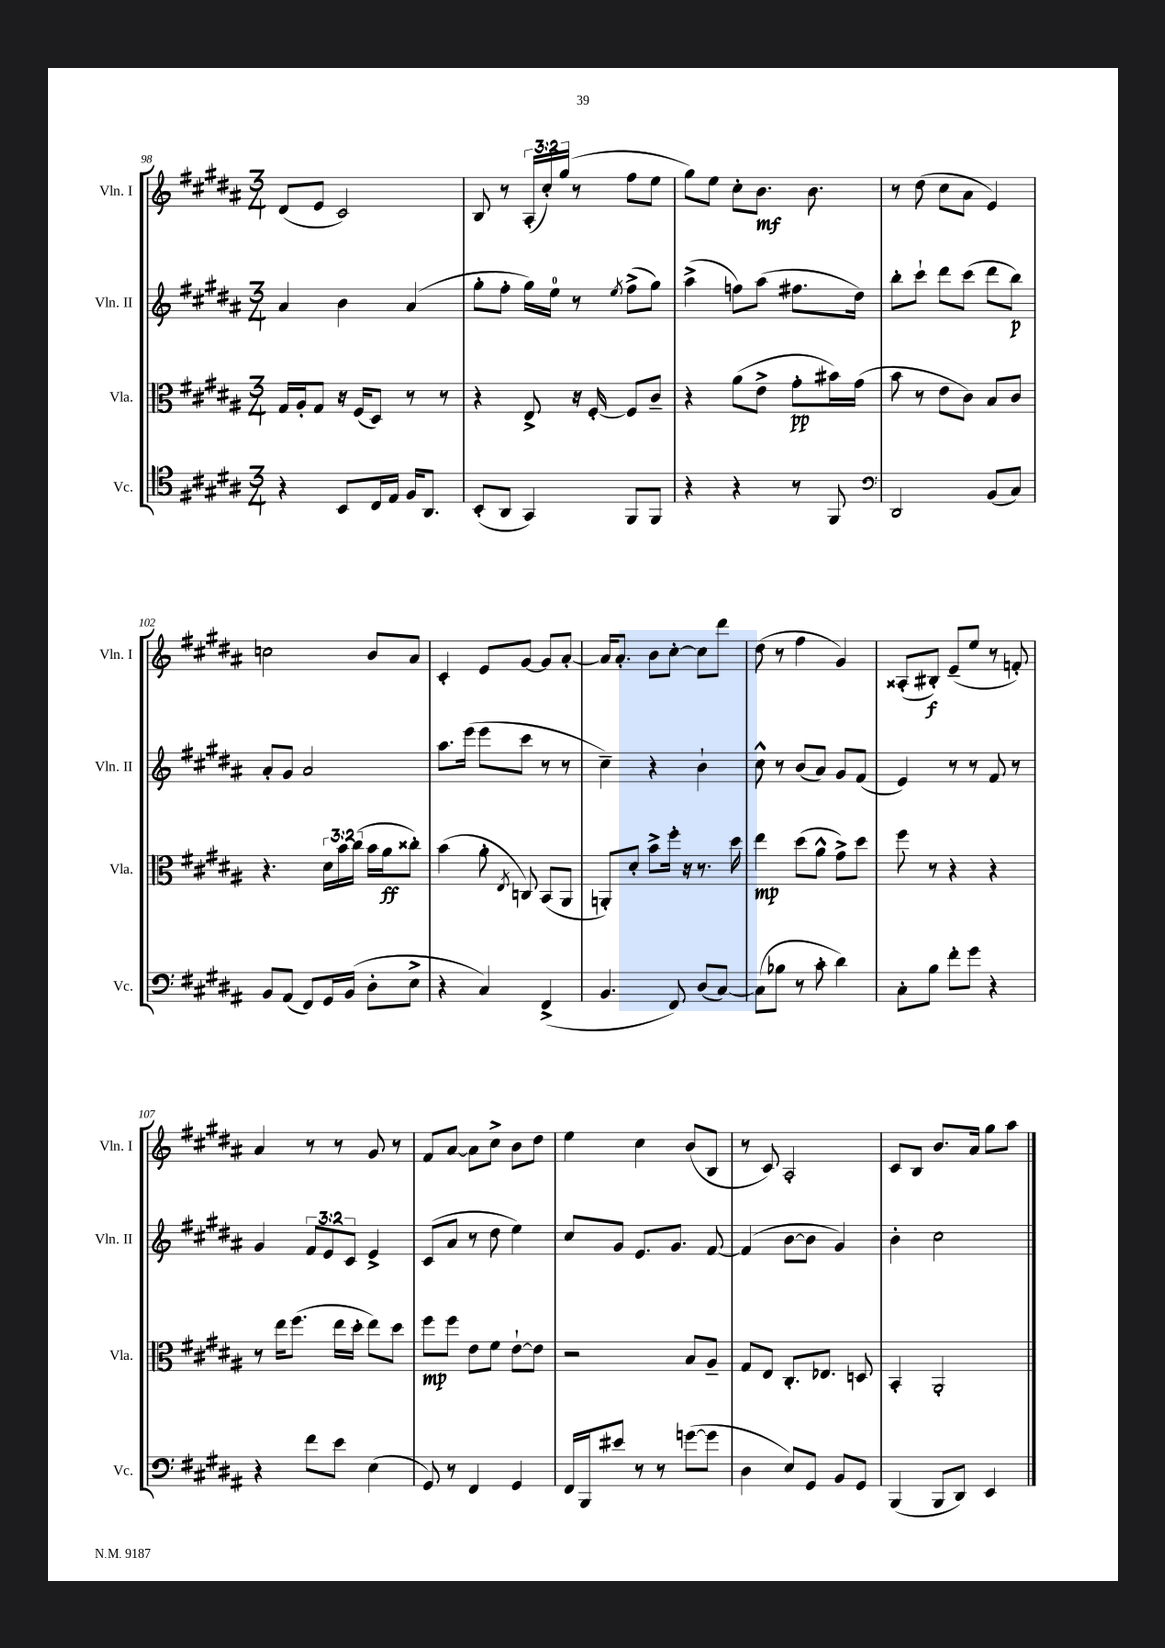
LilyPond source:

<<
\new StaffGroup <<
\new Staff = "s0" \with { instrumentName = "Vln. I" shortInstrumentName = "Vln. I" } {
    \clef treble \key b \major \numericTimeSignature \time 3/4 \override Staff.TupletNumber.text = #tuplet-number::calc-fraction-text
    \autoBeamOff dis'8[( e'8] cis'2) |
    b8 r8 \tuplet 3/2 { ais16[-.( cis''16-.) gis''16]( } r8 fis''8[ e''8] |
    gis''8[) e''8] cis''8[-. b'8.]\mf b'8. |
    r8 dis''8( cis''8[ ais'8] e'4) |
    c''2 b'8[ ais'8] |
    cis'4-. e'8[ gis'8]~ gis'8[ ais'8]~-. |
    ais'16[ ais'8.]-. b'8[ cis''8]~-. cis''8[ dis'''8] |
    dis''8( r8 fis''4 gis'4) |
    aisis8[-.( bis8]-.\f) e'8[--( e''8] r8 f'8-.) |
    ais'4 r8 r8 gis'8 r8 |
    fis'8[ ais'8]~ ais'8[ cis''8]-> b'8[ dis''8] |
    e''4 cis''4 b'8[( b8] |
    r8 cis'8) ais2-. |
    cis'8[ b8] b'8.[ ais'16] gis''8[ ais''8] \bar "|." |
}
\new Staff = "s1" \with { instrumentName = "Vln. II" shortInstrumentName = "Vln. II" } {
    \clef treble \key b \major \numericTimeSignature \time 3/4 \override Staff.TupletNumber.text = #tuplet-number::calc-fraction-text
    \autoBeamOff ais'4 b'4 ais'4( |
    gis''8[-. fis''8]-. gis''16[) e''16]-0 r8 \acciaccatura { e''8 } fis''8[->( gis''8]) |
    ais''4->( f''8[) ais''8]( fis''8.[ dis''16]) |
    b''8[-. cis'''8]-! dis'''8[ cis'''8]( dis'''8[ b''8]\p) |
    ais'8[-. gis'8] ais'2 |
    ais''8.[ e'''16]( e'''8[ cis'''8] r8 r8 |
    cis''4--) r4 b'4-! |
    cis''8-^ r8 b'8[( ais'8]) gis'8[ fis'8]( |
    e'4) r8 r8 fis'8 r8 |
    gis'4 \tuplet 3/2 { fis'8[ e'8 cis'8] } e'4-> |
    cis'8[( ais'8] r8 dis''8 e''4) |
    cis''8[ gis'8] e'8.[ gis'8.] fis'8~ |
    fis'4( b'8[~ b'8] gis'4) |
    b'4-. cis''2 \bar "|." |
}
\new Staff = "s2" \with { instrumentName = "Vla." shortInstrumentName = "Vla." } {
    \clef alto \key b \major \numericTimeSignature \time 3/4 \override Staff.TupletNumber.text = #tuplet-number::calc-fraction-text
    \autoBeamOff gis16[ ais16-. gis8] r16 fis16[( dis8]) r8 r8 |
    r4 e8-> r16 fis16~-. fis8[ cis'8]-- |
    r4 ais'8[( e'8]-> gis'8[-.\pp bis'16) gis'16]( |
    b'8 r8 e'8[ cis'8]) b8[ cis'8] |
    r4. \tuplet 3/2 { dis'16[ b'16 cis''16]( } b'16[ ais'16\ff cisis''8]-.) |
    b'4( ais'8-. \acciaccatura { e8 } c8) b,8[( ais,8] |
    a,8[-.) dis'8]-. b'8[-> fis''16]-. r16 r8. dis''16 |
    e''4\mp dis''8[( ais'8]-^ gis'8[->) dis''8] |
    fis''8 r8 r4 r4 |
    r8 e''16[ fis''8.]( e''16[ dis''16]-. e''8[) dis''8] |
    fis''8[\mp fis''8] e'8[ fis'8] e'8[~-! e'8] |
    r2 b8[ ais8]-- |
    gis8[ e8] cis8.[-. ees8.] d8 |
    b,4-. ais,2-. \bar "|." |
}
\new Staff = "s3" \with { instrumentName = "Vc." shortInstrumentName = "Vc." } {
    \clef tenor \key b \major \numericTimeSignature \time 3/4
    \autoBeamOff r4 b,8[ cis16 e16] fis16[ ais,8.] |
    b,8[-.( ais,8] gis,4) fis,8[ fis,8] |
    r4 r4 r8 fis,8 |
    \clef bass dis,2 b,8[( cis8]) |
    b,8[ ais,8]( fis,8[) gis,16 b,16]( dis8[-. e8]-> |
    r4 cis4) fis,4->( |
    b,4. fis,8) dis8[( cis8]~) |
    cis8[( bes8] r8 cis'8-. dis'4) |
    cis8[-. b8] fis'8[-. gis'8] r4 |
    r4 fis'8[ e'8] e4( |
    gis,8) r8 fis,4 gis,4 |
    fis,16[ b,,16 eis'8] r8 r8 g'8[~( g'8] |
    dis4 e8[) gis,8] b,8[ gis,8] |
    b,,4( b,,8[ dis,8]) e,4 \bar "|." |
}
>>
>>
\layout { \context { \Score currentBarNumber = #98 } }
